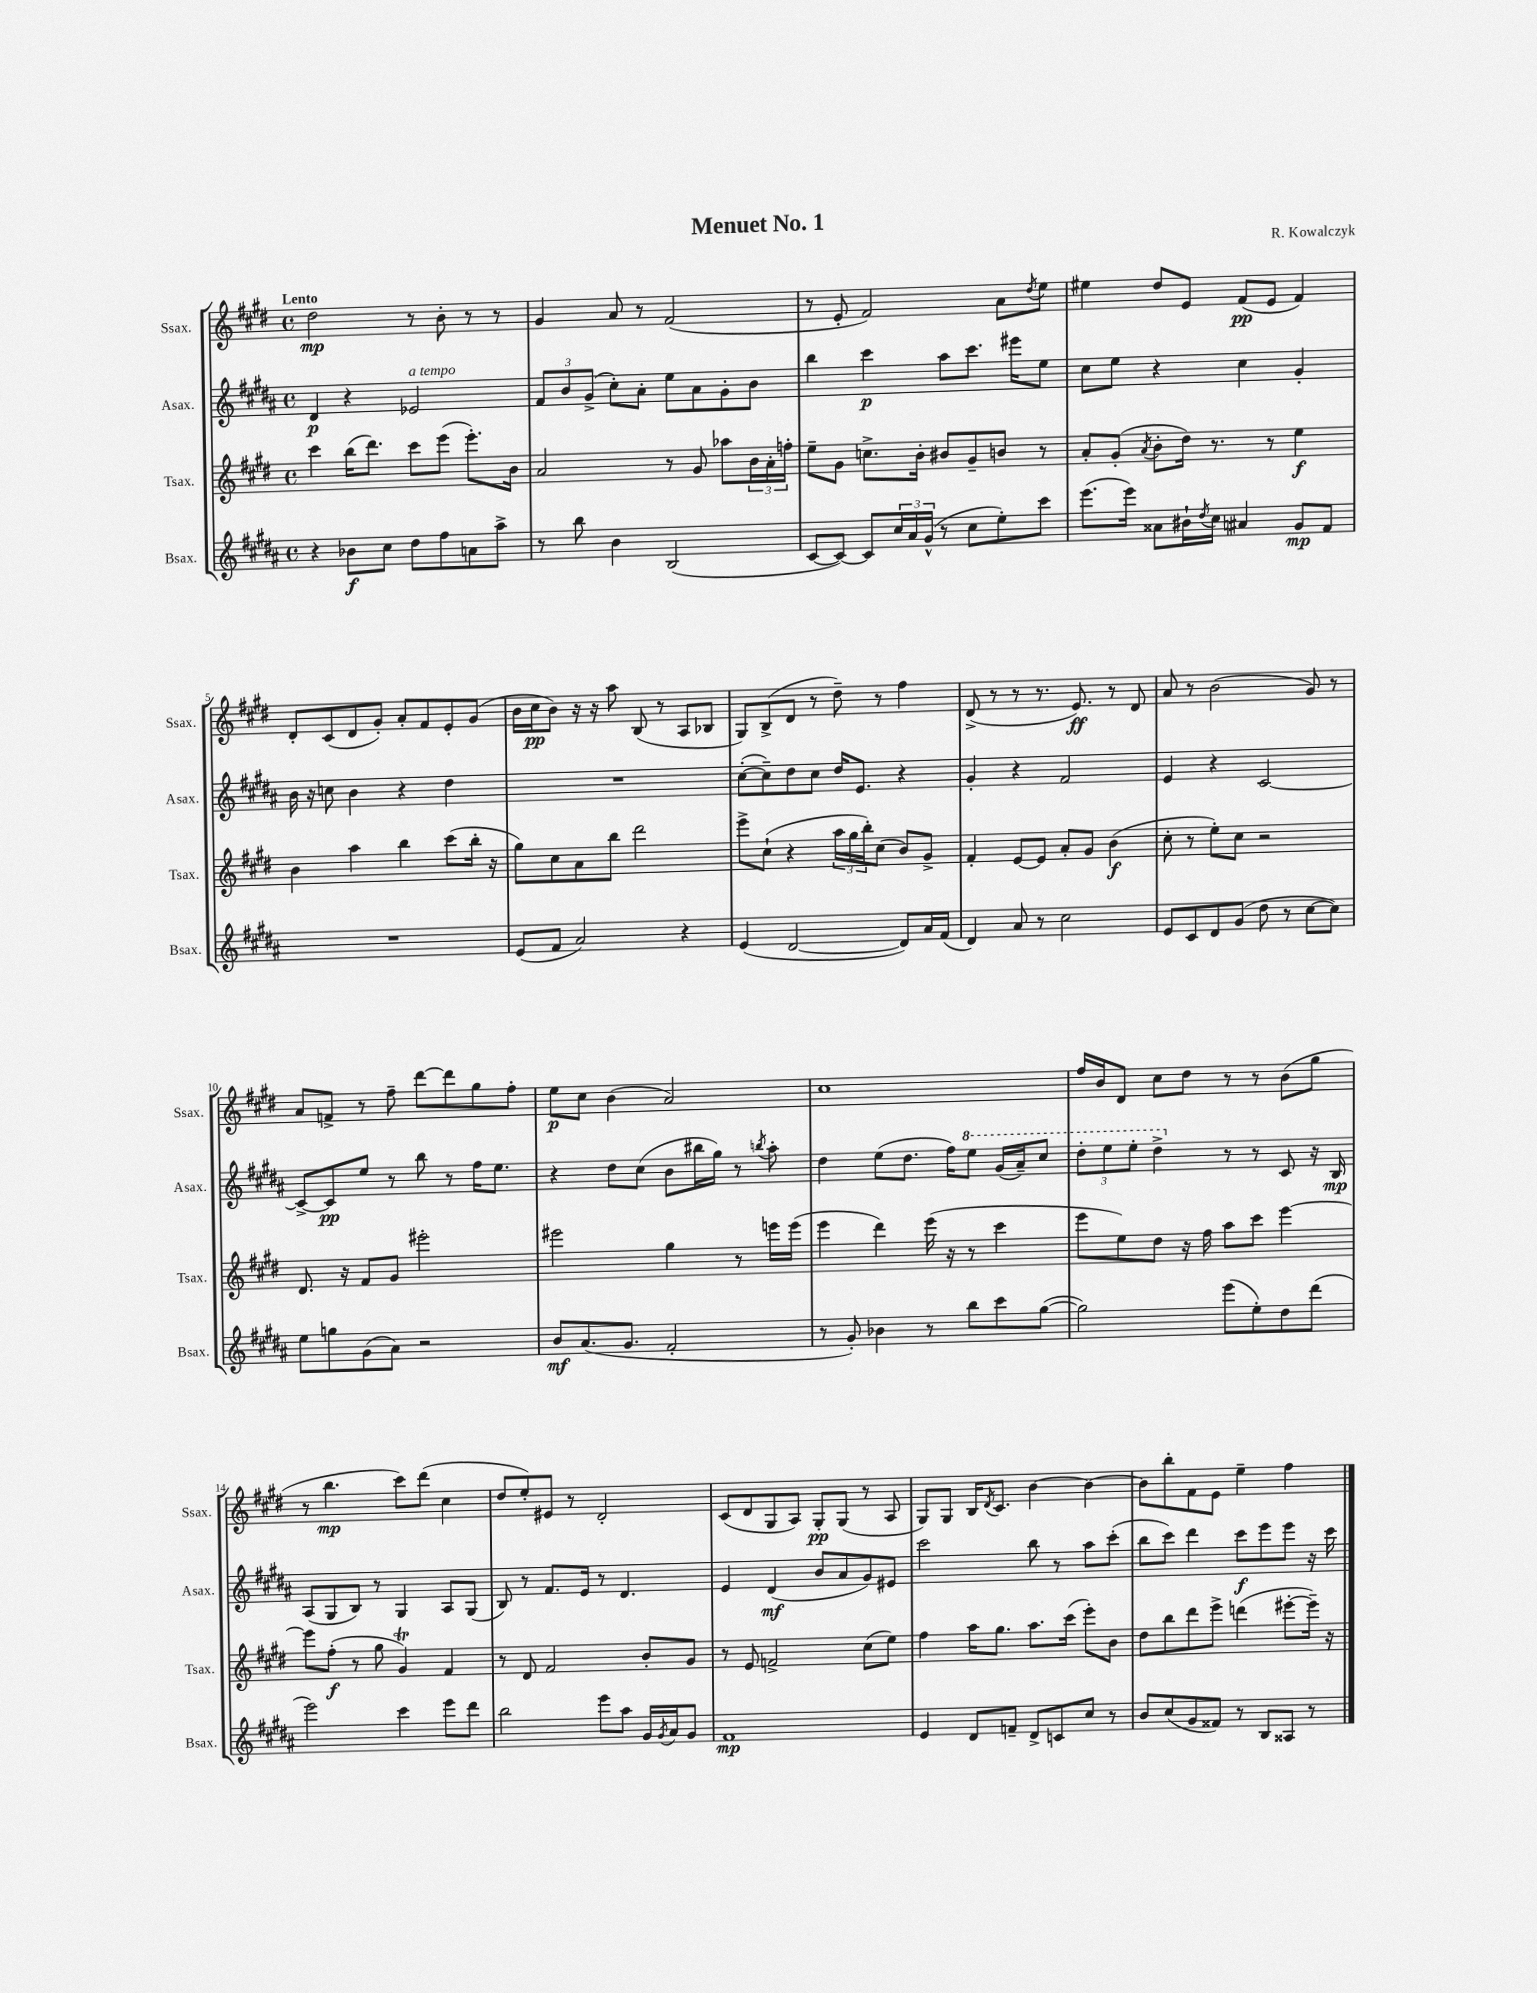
\header { title = "Menuet No. 1" composer = "R. Kowalczyk" }
<<
\new StaffGroup <<
\new Staff = "s0" \with { instrumentName = "Ssax." shortInstrumentName = "Ssax." } {
    \clef treble \key e \major \defaultTimeSignature \time 4/4 \tempo "Lento"
    dis''2\mp r8 b'8-. r8 r8 |
    gis'4 a'8 r8 fis'2( |
    r8 e'8-. fis'2) a'8 \acciaccatura { dis''8 } e''8 |
    eis''4 dis''8 e'8 fis'8\pp( e'8 fis'4) |
    dis'8-. cis'8( dis'8 gis'8-.) a'8-. fis'8 e'8-. gis'8( |
    b'16 cis''16\pp b'8) r16 r16 a''8 b8( r8 a8 bes8 |
    gis8) b8->( dis'8 r8 dis''8--) r8 fis''4 |
    dis'8->( r8 r8 r8. e'8.\ff) r8 dis'8 |
    a'8 r8 b'2( gis'8) r8 |
    a'8 f'8-> r8 fis''8-- dis'''8~ dis'''8 gis''8 fis''8-. |
    e''8\p cis''8 b'4( a'2) |
    cis''1 |
    fis''16 b'16 dis'8 cis''8 dis''8 r8 r8 b'8( gis''8 |
    r8 b''4.\mp cis'''8) dis'''8( cis''4 |
    dis''8 e''8-.) eis'8 r8 dis'2-. |
    cis'8( dis'8 gis8 a8) gis8-.\pp gis8( r8 a8 |
    gis8) gis8 b16 \acciaccatura { dis'8 } cis'8. b'4~ b'4~ |
    b'8 b''8-. fis'8 e'8 e''4-- fis''4 \bar "|." |
}
\new Staff = "s1" \with { instrumentName = "Asax." shortInstrumentName = "Asax." } {
    \clef treble \key b \major \defaultTimeSignature \time 4/4
    dis'4\p r4 ees'2^\markup { \italic "a tempo" } |
    \tuplet 3/2 { fis'8 b'8 gis'8->( } cis''8-.) ais'8-. e''8 ais'8 gis'8-. b'8 |
    b''4 cis'''4\p ais''8 cis'''8. eis'''16 e''8 |
    cis''8 e''8 r4 cis''4 gis'4-. |
    b'16 r16 c''8 b'4 r4 dis''4 |
    R1 |
    cis''8~-.( cis''8--) dis''8 cis''8 dis''16 e'8. r4 |
    gis'4-. r4 fis'2 |
    e'4 r4 cis'2~ |
    cis'8~-> cis'8\pp e''8 r8 b''8 r8 fis''16 e''8. |
    r4 dis''8 cis''8( b'8 bis''16 gis''16) r8 \acciaccatura { b''8 } ais''8-. |
    dis''4 e''8( dis''8. fis''16) \ottava #1 e'''8 gis''16( ais''16--) cis'''8 |
    \tuplet 3/2 { dis'''8-. e'''8 e'''8-. } dis'''4-> \ottava #0 r8 r8 cis'8 r16 b16\mp |
    ais8( gis8 b8) r8 gis4 ais8 gis8( |
    b8) r8 fis'8. e'16 r8 dis'4. |
    e'4 dis'4\mf( b'8 ais'8 gis'8) eis'8 |
    cis'''2 b''8 r8 ais''8 cis'''8-.( |
    b''8 cis'''8) dis'''4 cis'''8\f e'''8 e'''8 r16 cis'''16 \bar "|." |
}
\new Staff = "s2" \with { instrumentName = "Tsax." shortInstrumentName = "Tsax." } {
    \clef treble \key e \major \defaultTimeSignature \time 4/4
    cis'''4 b''16( dis'''8.) cis'''8 e'''8( e'''8.-.) b'16 |
    a'2 r8 gis'8 aes''8 \tuplet 3/2 { b'16 a'16-. f''16-. } |
    e''8-- gis'8 c''8.-> b'16-. bis'8 gis'8-- b'8 r8 |
    a'8-. gis'8-.( \acciaccatura { a'8 } b'8-. dis''16) r8. r8 e''4\f |
    b'4 a''4 b''4 cis'''8( b''16-. r16 |
    gis''8) cis''8 a'8 b''8 dis'''2 |
    e'''8-> cis''8-!( r4 \tuplet 3/2 { a''16 gis''16 b''16-.) } cis''8( b'8) gis'8-> |
    fis'4-. e'8~ e'8 a'8-. gis'8 b'4\f( |
    cis''8-. r8 e''8-.) cis''8 r2 |
    dis'8. r16 fis'8 gis'8 eis'''2-. |
    eis'''2 gis''4 r8 e'''16 e'''16( |
    e'''4 dis'''4) e'''16( r16 r8 cis'''4 |
    e'''8 e''8) dis''8 r16 fis''16 a''8 cis'''8 e'''4~ |
    e'''8 fis''8-.\f( r8 gis''8 gis'4\trill) fis'4 |
    r8 dis'8 fis'2 b'8-. gis'8 |
    r8 e'8 f'2-> cis''8( e''8) |
    fis''4 a''16 gis''8. a''8. cis'''16( e'''8-.) b'8 |
    dis''8 b''8 dis'''8 e'''8-> d'''4( eis'''8~-. eis'''16--) r16 \bar "|." |
}
\new Staff = "s3" \with { instrumentName = "Bsax." shortInstrumentName = "Bsax." } {
    \clef treble \key b \major \defaultTimeSignature \time 4/4
    r4 bes'8\f cis''8 dis''8 fis''8 a'8 ais''8-> |
    r8 b''8 b'4 b2( |
    cis'8~ cis'8~) cis'8 \tuplet 3/2 { cis''16 ais'16 gis'16-^( } r8 cis''8 e''8-.) cis'''8 |
    e'''8.( e'''16) aisis'8 bis'16-! \acciaccatura { dis''8 } cis''16 ais'4 gis'8\mp fis'8 |
    R1 |
    e'8( fis'8 ais'2) r4 |
    e'4( dis'2~ dis'8) ais'16 fis'16( |
    dis'4) ais'8 r8 cis''2 |
    e'8 cis'8 dis'8 gis'8( dis''8 r8 cis''8~ cis''8) |
    e''8 g''8 gis'8( ais'8) r2 |
    b'8\mf ais'8.( gis'8. fis'2-. |
    r8 gis'8-.) bes'4 r8 b''8 cis'''8 gis''8~( |
    gis''2) e'''8( e''8-.) dis''8 dis'''8( |
    e'''2) cis'''4 e'''8 dis'''8 |
    b''2 e'''8 ais''8 gis'16 \acciaccatura { gis'8 } ais'16 gis'8 |
    fis'1\mp |
    e'4 dis'8 f'8-- dis'8-> c'8 cis''8 r8 |
    b'8 cis''8( gis'8 fisis'8) r8 b8 aisis8 r8 \bar "|." |
}
>>
>>
